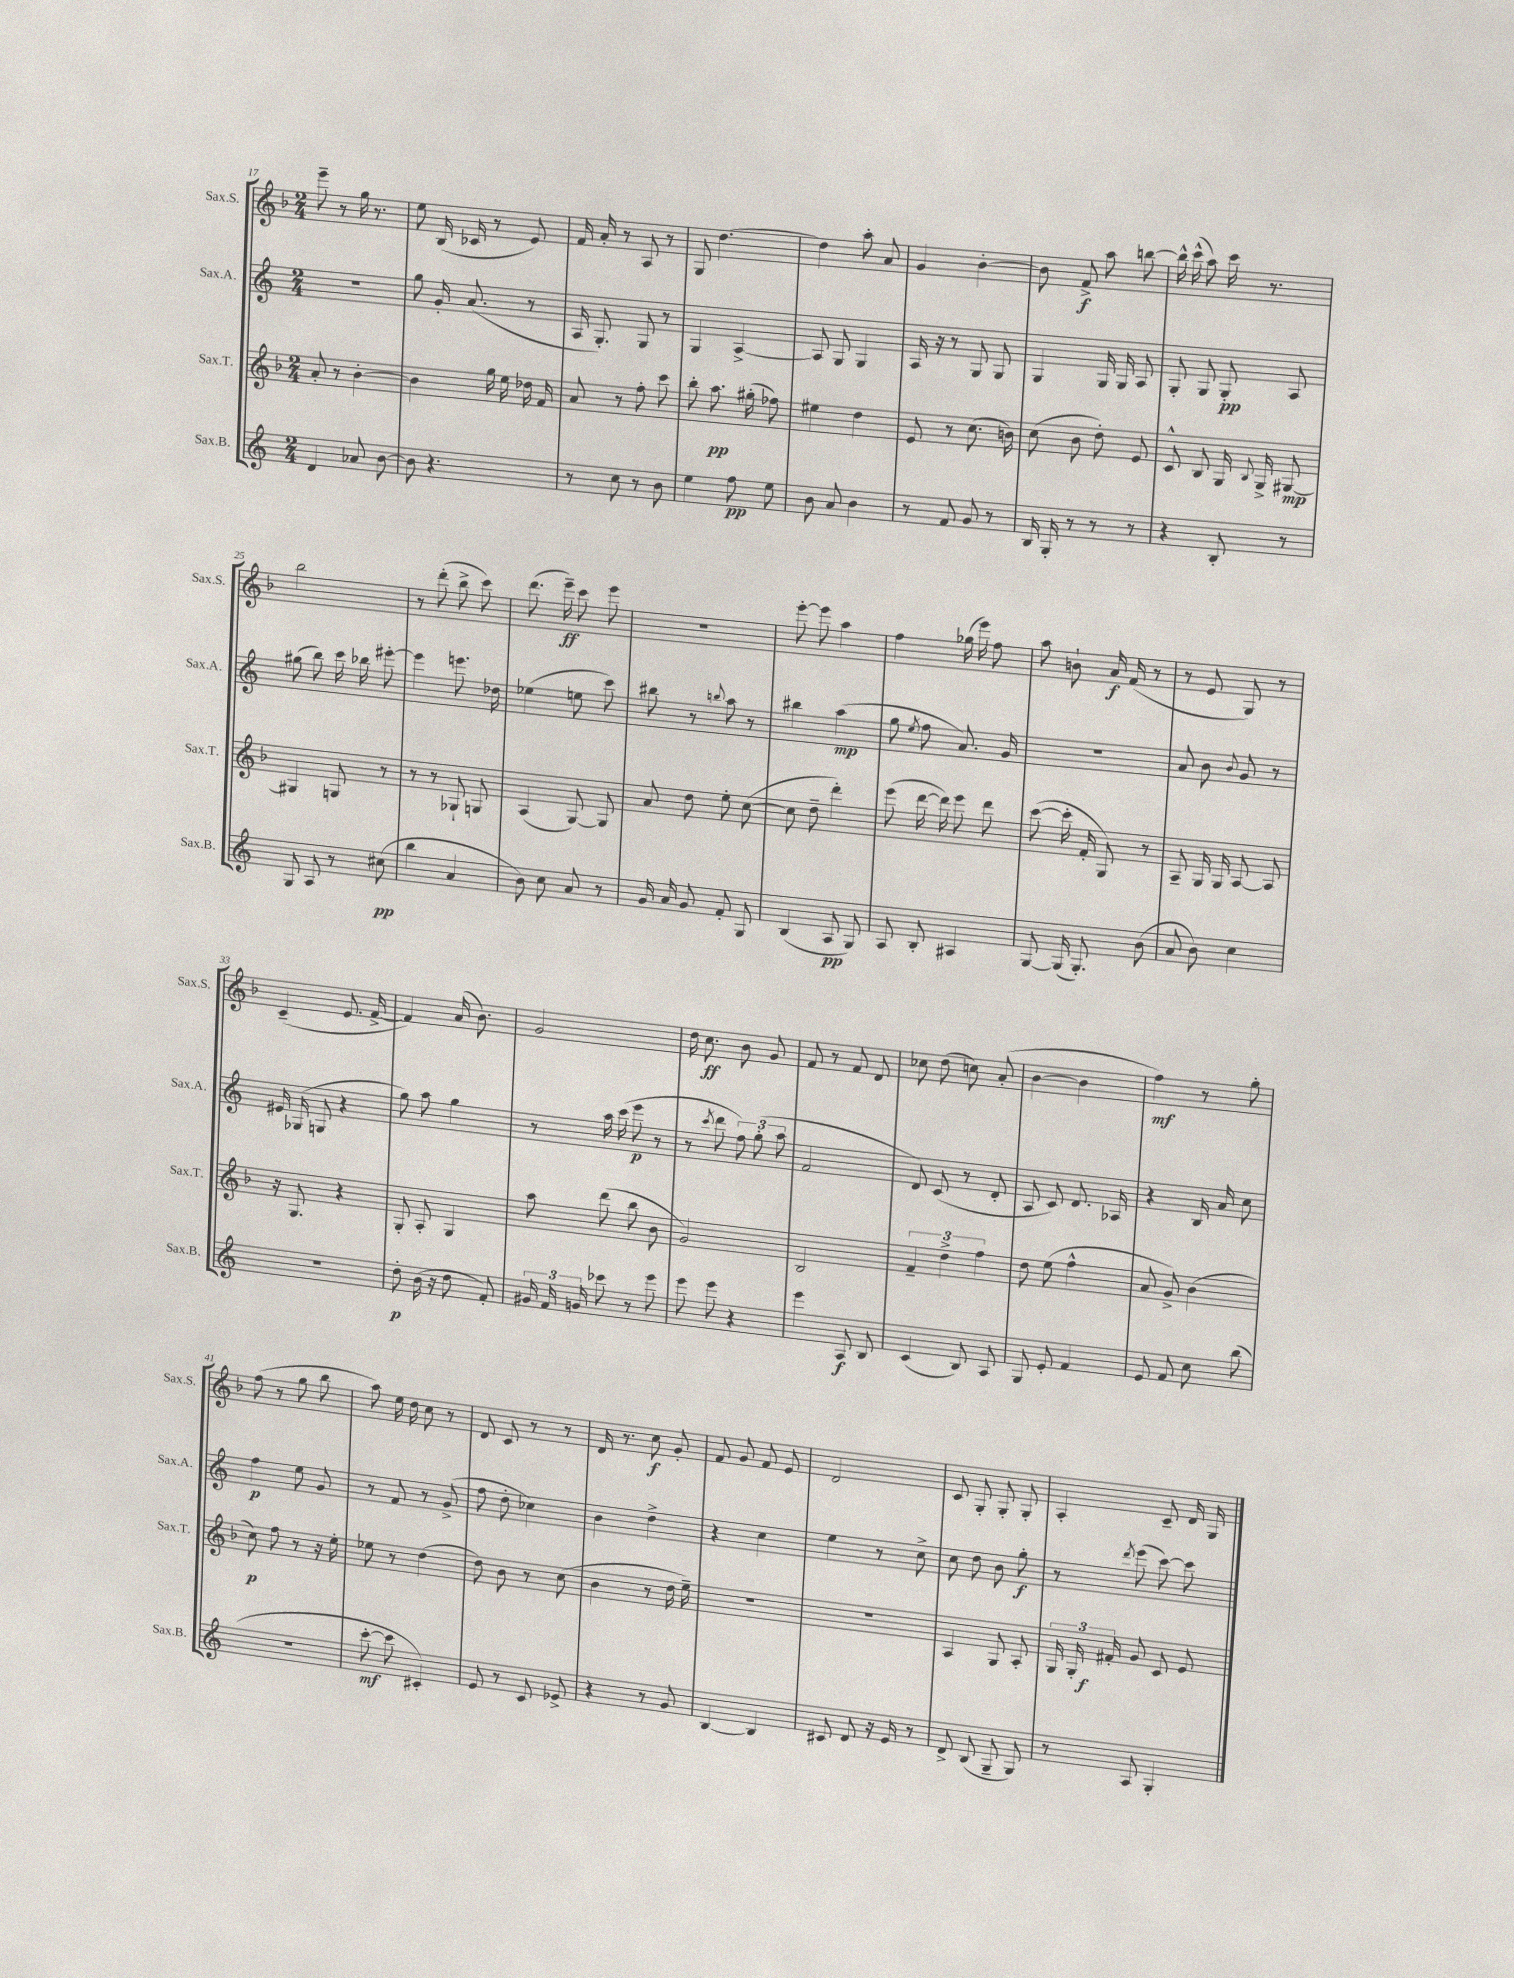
<<
\new StaffGroup <<
\new Staff = "s0" \with { instrumentName = "Sax.S." shortInstrumentName = "Sax.S." } {
    \clef treble \key f \major \numericTimeSignature \time 2/4
    \autoBeamOff e'''8-- r8 g''16 r8. |
    e''8 bes16( ces'16 r8 e'8) |
    f'16 a'16-. r8 a8 r8 |
    g8 d''4.~ |
    d''4 a''8-. a'8 |
    g'4 bes'4~-. |
    bes'8 f'8->\f a''8 b''8~ |
    b''16-^ c'''16-^( a''8) c'''16 r8. |
    bes''2 |
    r8 d'''8-.( bes''8-> c'''8) |
    d'''8.( e'''16--\ff) c'''8 e'''8 |
    R2 |
    e'''8~-. e'''8 a''4 |
    f''4 ges''16( e'''16) f''8 |
    a''8 b'8-! a'16\f f'16( r8 |
    r8 e'8 g8) r8 |
    c'4--( e'8. f'16~-> |
    f'4) a'16( bes'8.) |
    g'2 |
    d''16 c''8.\ff bes'8 g'8 |
    f'8 r8 f'8 d'8 |
    ces''8 d''8( c''8) a'8-.( |
    bes'4~ bes'4 |
    f''4\mf) r8 g''8-. |
    f''8( r8 g''8 bes''8 |
    a''8) e''16 d''16 c''8 r8 |
    d'8 c'8 r8 r8 |
    d'16 r8. c''8\f g'8-. |
    f'8 g'8 f'8 e'8 |
    d'2 |
    c'8 g8-. g8-. g8-. |
    a4-. c'8-- d'16 g16 \bar "|." |
}
\new Staff = "s1" \with { instrumentName = "Sax.A." shortInstrumentName = "Sax.A." } {
    \clef treble \key c \major \numericTimeSignature \time 2/4
    \autoBeamOff R2 |
    g''8 g'16-. a'8.( r8 |
    a16 g8.-.) g8 r8 |
    g4 a4~-> |
    a8 g8 g4 |
    a16 r16 r8 g8 g8 |
    g4 g16 g16 a8 |
    g8-. g8 g8-.\pp a8 |
    gis''8( b''8) c'''16 bes''16 eis'''8~-. |
    eis'''4 e'''8. des''16 |
    ees''4( e''8 c'''8) |
    bis''8 r8 \appoggiatura { b''8 } a''8 r8 |
    bis''4 a''4\mp( |
    g''8 \acciaccatura { e''8 } f''8 a'8.) g'16 |
    r2 |
    a'8 b'8 \appoggiatura { b'8 } g'8 r8 |
    eis'16 ges16( g8 r4 |
    g''8) a''8 g''4 |
    r8 a''16 c'''16( e'''8\p r8 |
    r8 \acciaccatura { c'''8 } d'''8 \tuplet 3/2 { f''8) g''8-.( a''8 } |
    f'2 |
    d'8) c'8( r8 d'8-. |
    a8 c'8) d'8. aes16 |
    r4 b16 a'16 c''8 |
    f''4\p e''8 g'8 |
    r8 f'8 r8 g'8->( |
    f''8 d''8-. ces''4) |
    b'4 d''4-> |
    r4 c''4 |
    e''4 r8 c''8-> |
    c''8 d''8 b'8 g''8-.\f |
    r8 \acciaccatura { d'''8 } e'''8( c'''8~) c'''8 \bar "|." |
}
\new Staff = "s2" \with { instrumentName = "Sax.T." shortInstrumentName = "Sax.T." } {
    \clef treble \key f \major \numericTimeSignature \time 2/4
    \autoBeamOff a'8-. r8 bes'4~-. |
    bes'4 g''16 e''16 des''16 f'16 |
    a'8 r8 f''8-. c'''8 |
    bes''8-. a''8.\pp gis''16-.( fes''8) |
    eis''4 d''4 |
    e'8 r8 c''8.( b'16) |
    c''8( bes'8 d''8-.) e'8 |
    c'8-^ bes8 g16 \appoggiatura { bes8 } g16-> gis8~\mp |
    gis4 g8 r8 |
    r8 r8 ges8-! g8 |
    a4( g8~) g8 |
    a'8 d''8 e''8-. c''8~( |
    c''8 d''8-- d'''4-.) |
    e'''8( d'''16~ d'''16) e'''8 d'''8 |
    c'''8~( c'''16-. f'16-. g8) r8 |
    a8-- g16 g16 a8~ a8 |
    r16 g8. r4 |
    g8-. a8-. g4 |
    a''8 d'''8( bes''8 bes'8 |
    g'2) |
    bes2 |
    \tuplet 3/2 { f'4-- d''4-> f''4 } |
    d''8 e''8( f''4-^ |
    a'8 g'8->) bes'4( |
    c''8\p) f''8 r8 r16 e''16-. |
    ees''8 r8 d''4( |
    d''8) bes'8 r8 c''8( |
    bes'4 r8 d''16 e''16--) |
    R2 |
    R2 |
    a4 g8 a8-. |
    \tuplet 3/2 { g16 g16-. fis'16-.\f } g'8 c'8 e'8 \bar "|." |
}
\new Staff = "s3" \with { instrumentName = "Sax.B." shortInstrumentName = "Sax.B." } {
    \clef treble \key c \major \numericTimeSignature \time 2/4
    \autoBeamOff d'4 aes'8 b'8~ |
    b'8 r4. |
    r8 c''8 r8 b'8 |
    e''4 f''8\pp e''8 |
    b'8 a'8 b'4 |
    r8 f'8 g'8 r8 |
    b16 g16-. r8 r8 r8 |
    r4 b8-. r8 |
    g8 a8 r8 cis''8\pp( |
    b''4 a'4 |
    b'8) c''8 a'8 r8 |
    g'16 a'16 g'8 f'8-. g8 |
    b4( a8\pp g8) |
    a8 b8-. ais4 |
    g8~ g16( g8.-.) b'8( |
    a'8 b'8) c''4 |
    r2 |
    d''8-.\p b'16( r16 d''8 f'8-.) |
    \tuplet 3/2 { gis'16 f'16 g'16 } ces'''8 r8 e'''8 |
    e'''8 e'''8 r4 |
    e'''4 a8\f b8 |
    c'4( b8) a8 |
    g8 e'8-. f'4 |
    e'8 f'8 c''8 b''8( |
    R2 |
    c'''8~-.\mf c'''8 cis'4-.) |
    e'8 r8 c'8 ees'8-> |
    r4 r8 g'8 |
    b4~ b4 |
    cis'8 d'8 r16 e'16 r8 |
    d'8-> b8( g8-- g8) |
    r8 a8 g4-. \bar "|." |
}
>>
>>
\layout { \context { \Score currentBarNumber = #17 } }
